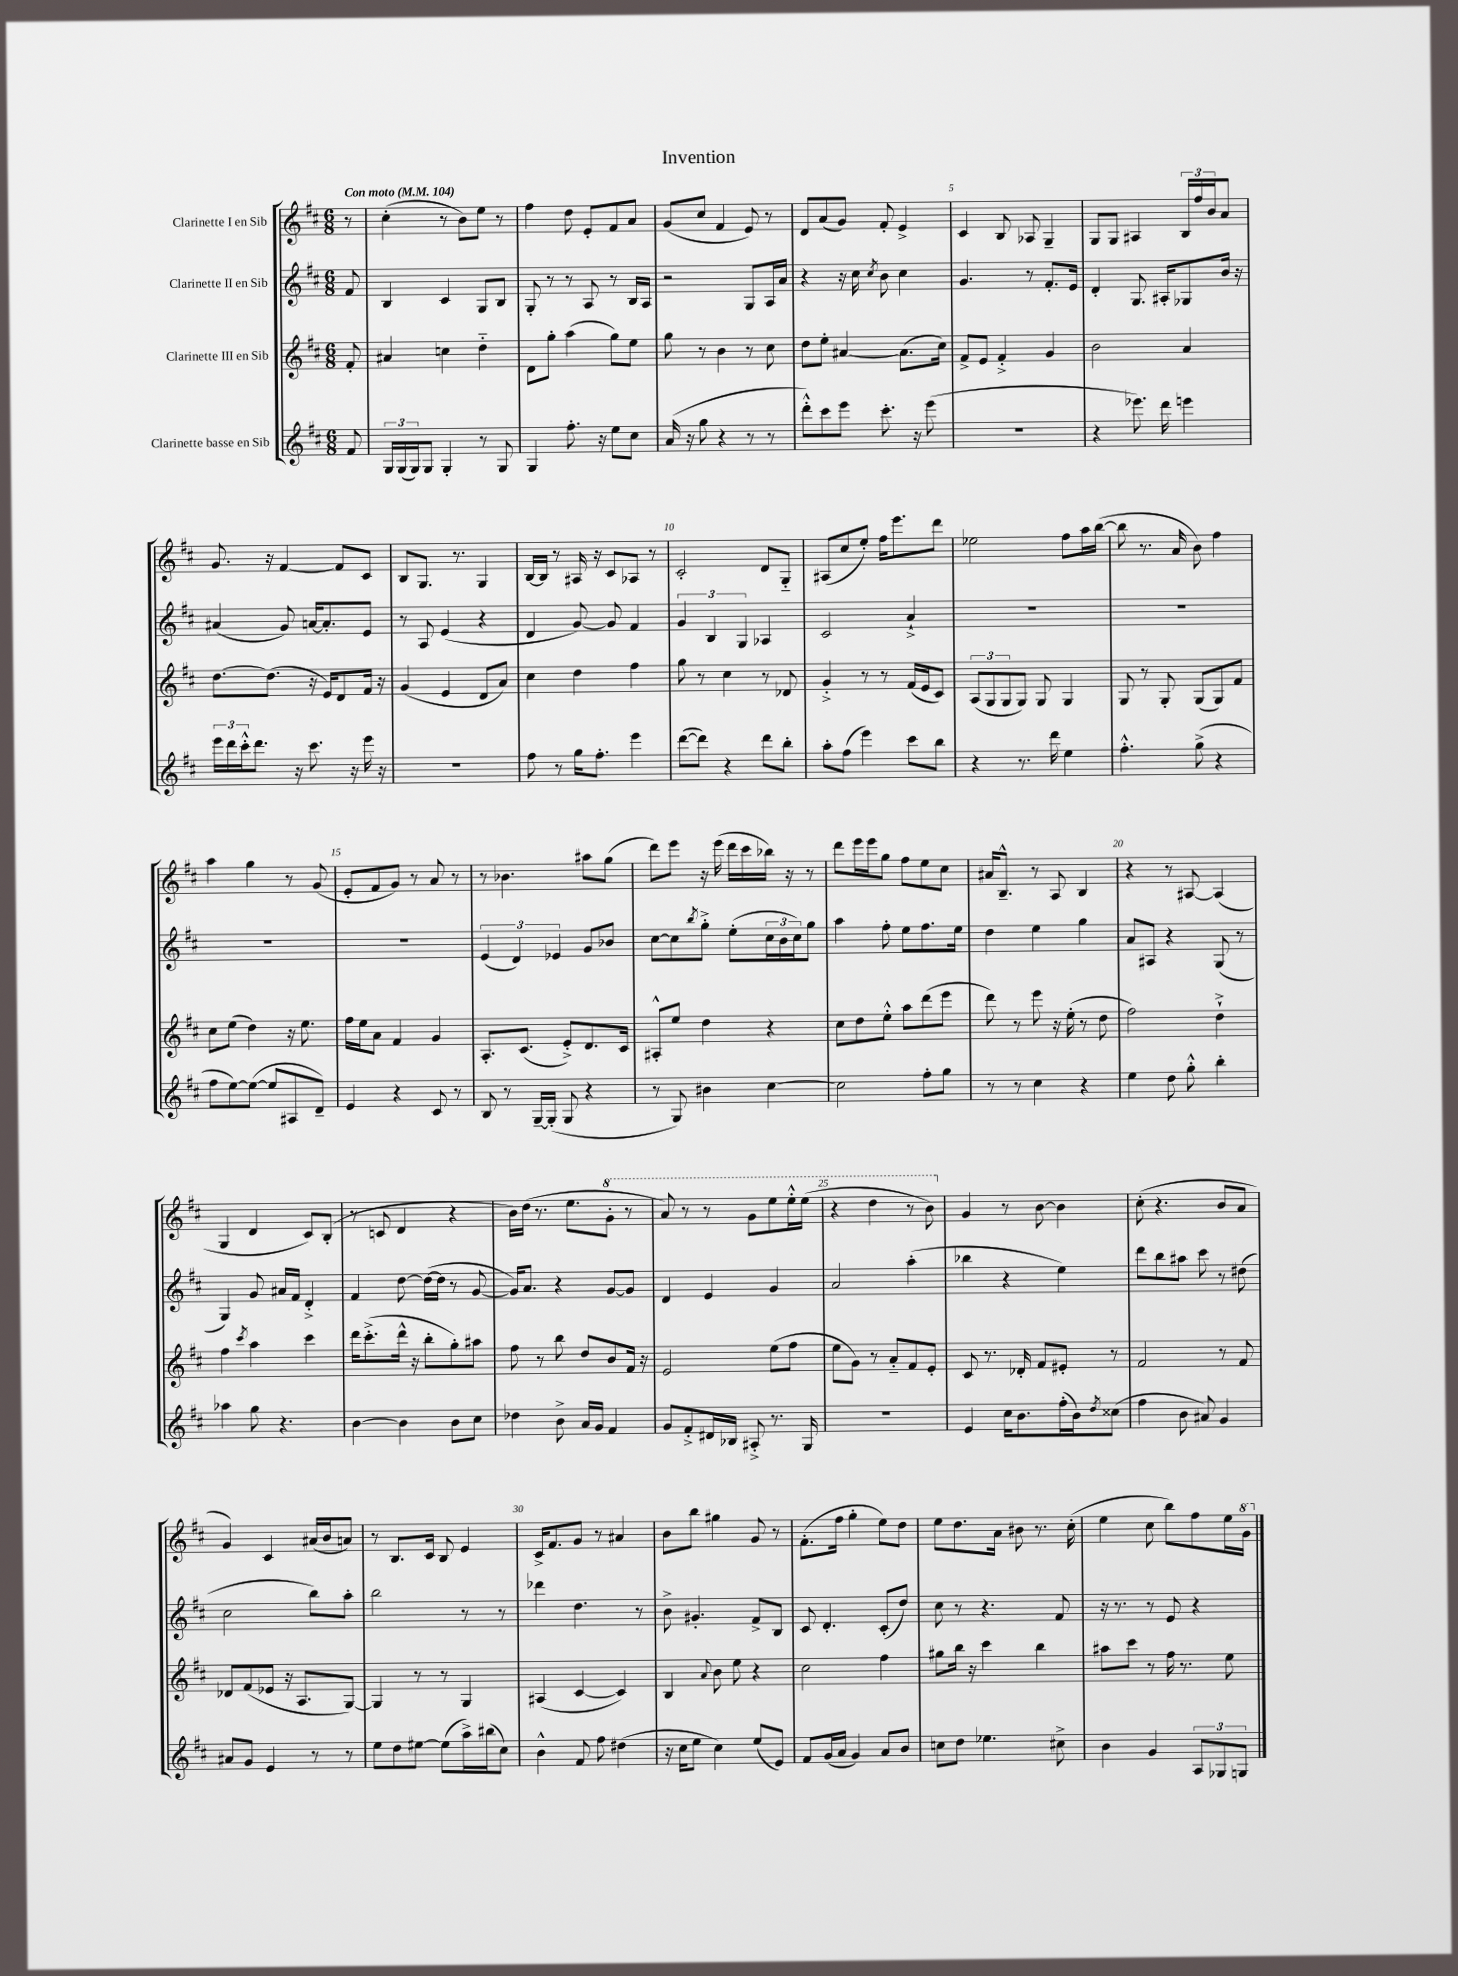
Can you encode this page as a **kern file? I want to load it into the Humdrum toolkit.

**kern	**kern	**kern	**kern
*part4	*part3	*part2	*part1
*staff4	*staff3	*staff2	*staff1
*I"Clarinette basse en Sib	*I"Clarinette III en Sib	*I"Clarinette II en Sib	*I"Clarinette I en Sib
*clefG2	*clefG2	*clefG2	*clefG2
*k[f#c#]	*k[f#c#]	*k[f#c#]	*k[f#c#]
*M6/8	*M6/8	*M6/8	*M6/8
*MM104	*MM104	*MM104	*MM104
=	=	=	=
!	!	!	!LO:TX:a:B:t=Con moto
8f#/	8f#'/	8f#/	8r
=1	=1	=1	=1
24G/LL	4a#X/	4B/	(4cc#'\
(24G/	.	.	.
24G/J)	.	.	.
8G/J	.	.	.
4G'/	4ccn\	4c#/	8r
.	.	.	8b\L)
8r	4dd\	8G/L	8ee\J
8G/	.	8B/J	8r
=2	=2	=2	=2
4G/	8d\L	8G'/	4ff#\
.	8gg'\J	8r	.
8.ff#'\	(4aa\	8r	8dd\
.	.	8A/	8e'/L
16r	.	.	.
8ee\L	8gg\L)	8r	8f#/
8cc#\J	8ee\J	16B/LL	8a/J
.	.	16A/JJ	.
=3	=3	=3	=3
(16a/	8gg\	2r	(8g/L
16r	.	.	.
8gg\	8r	.	8cc#/J
4r	4b\	.	4f#/
8r	8r	8G/L	8e/)
8r	8cc#\	16A/L	8r
.	.	16a/JJ	.
=4	=4	=4	=4
8ddd'^^\L)	8dd\L	4r	8d/L
8ccc#\	8ee'\J	.	(8a/
8eee\J	[4a#X/	16r	8g/J)
.	.	16cc#\	.
.	.	8qcc#/	.
8.ccc#'\	.	8b\	8f#'/
.	(8.a#\L]	4cc#\	4e^/
16r	.	.	.
(8eee\	.	.	.
.	16cc#\Jk)	.	.
=5	=5	=5	=5
2.r	8f#^/L	4.g/	4c#/
.	8e/J	.	.
.	4f#'^/	.	8B/
.	.	8r	8A-X/
.	4g/	8.f#'/L	4G~/
.	.	16e/Jk	.
=6	=6	=6	=6
4r	2b\	4d'/	8G/L
.	.	.	8G/J
8.eee-X\)	.	8.G/	4A#X/
16ddd\	.	16A#X'/KL	.
4eeen\	4a/	8G-X/	24B/LL
.	.	.	24ff#/
.	.	.	24b/J
.	.	16b/Jk	8a/J
.	.	16r	.
!!LO:LB:g=z
=7	=7	=7	=7
24eee\LL	[8.dd\L	(4a#X/	8.g/
24ddd\	.	.	.
24ccc#'^^\J	.	.	.
8.ddd\J	.	.	.
.	(8.dd\J]	.	16r
.	.	8g/)	[4f#/
16r	.	.	.
8.ccc#\	16r	[16an/KL	.
.	16e/KL)	8.a'/]	.
.	8d/	.	8f#/L]
16r	.	.	.
16eee\	16f#/Jk	8e/J	8c#/J
16r	16r	.	.
=8	=8	=8	=8
2.r	(4g/	8r	8B/L
.	.	8A/	8.G/J
.	4e/	(4e/	.
.	.	.	8.r
.	8d/L	4r	4G/
.	8a/J)	.	.
=9	=9	=9	=9
8ff#\	4cc#\	4d/	[16B/LL
.	.	.	16B/JJ]
8r	.	.	8r
16gg\KL	4dd\	[8g/)	16A#X/
8.ff#'\J	.	.	16r
.	.	8g/]	8c#/L
4eee\	4ff#\	4f#/	8A-X/J
.	.	.	8r
=10	=10	=10	=10
([8ddd\L	8gg\	6g/	2c#'/
8ddd\J])	8r	.	.
.	.	6B/	.
4r	4cc#\	.	.
.	.	6G/	.
8ddd\L	8r	4A-X/	8d/L
8bb'\J	8d-X/	.	8G/J
=11	=11	=11	=11
8aa'\L	4g'^/	2c#/	(8A#X/L
(8ff#\J	.	.	8cc#/
4eee\)	8r	.	8ee'/J)
.	8r	.	16ff#\KL
.	.	.	8.eee\
8ccc#\L	(16f#/LL	4a`^/	.
.	16e/J	.	.
8bb\J	8c#/J)	.	8ddd\J
=12	=12	=12	=12
4r	(12A/L	2.r	2ee-X\
.	12G/	.	.
.	12G/	.	.
8.r	8G/J)	.	.
.	8G/	.	.
16ddd\	.	.	.
4ee\	4G/	.	8ff#\L
.	.	.	16aa\L
.	.	.	([16bb\JJ
=13	=13	=13	=13
4.ff#'^^\	8G/	2.r	8bb\]
.	8r	.	8.r
.	8G'/	.	.
.	.	.	16a/
(8gg^\	(8G/L	.	8b\)
4r	8G/)	.	4ff#\
.	8f#/J	.	.
!!LO:LB:g=z
=14	=14	=14	=14
8ff#\L	8cc#\L	2.r	4aa\
[8ee\)	(8ee\J	.	.
(8ee\J_	4dd\)	.	4gg\
8ee/L]	.	.	.
8A#X/	16r	.	8r
.	8.ee\	.	.
8d~/J)	.	.	(8g/
=15	=15	=15	=15
4e/	16ff#\LL	2.r	8e'/L
.	16ee\J	.	.
.	8a\J	.	8f#/
4r	4f#/	.	8g/J)
.	.	.	8r
8c#/	4g/	.	8a/
8r	.	.	8r
=16	=16	=16	=16
8B/	8.A'/L	(6e/	8r
8r	.	.	4.b-X\
.	.	6d/)	.
.	(8.c#/J	.	.
[16G~/LL	.	.	.
(16G'/JJ]	.	.	.
.	.	6e-X/	.
8G/	8e'^/L)	.	.
4r	8.d/	8g/L	8aa#X\L
.	.	8b-X/J	(8gg\J
.	16c#/Jk	.	.
=17	=17	=17	=17
8r	8A#X'^^/L	[8cc#\L	8ddd\L)
8G/)	8ee/J	8cc#\]	8eee\J
.	.	8qbb/	.
4b#X\	4dd\	8gg'^\J	16r
.	.	.	(16eee\
.	.	(8ee'\L	16ddd\LL
.	.	.	16ccc#\
[4cc#\	4r	24cc#\L	16bb-X\JJ)
.	.	24b\	.
.	.	.	16r
.	.	24cc#\J)	.
.	.	8gg\J	8r
=18	=18	=18	=18
2cc#\]	8cc#\L	4aa\	8ddd\L
.	8dd\	.	16eee\L
.	.	.	16eee\J
.	8ee'^^\J	8ff#'\	8gg\J
.	8aa\L	8ee\L	8ff#\L
8ff#'\L	(8ddd\	8.ff#\	8ee\
8gg\J	8eee\J	.	8cc#\J
.	.	16ee\Jk	.
=19	=19	=19	=19
8r	8ddd\)	4dd\	16a#X/KL
.	.	.	8.B~^^/J
8r	8r	.	.
4cc#\	8eee\	4ee\	8r
.	16r	.	8A/
.	(16ee'\	.	.
4r	8r	4gg\	4B/
.	8dd\	.	.
=20	=20	=20	=20
4ee\	2ff#\)	8a/L	4r
.	.	8A#X/J	.
8dd\	.	4r	8r
8gg'^^\	.	.	[8A#X/
4bb'\	4dd`^\	(8G/	(4A#/]
.	.	8r	.
!!LO:LB:g=z
=21	=21	=21	=21
4aa-X\	4ff#\	4G/)	4G/
.	8qccc#/	.	.
8gg\	4aa\	8g/	4d/
4.r	.	16a#X/LL	.
.	.	16f#/JJ	.
.	4ccc#\	4d'^/	8c#/L)
.	.	.	(8B'/J
=22	=22	=22	=22
[4b\	16ddd\KL	4f#/	8r
.	(8.ccc#'^\	.	.
.	.	.	8cn/
4b\]	16ddd^^\Jk	[8dd\	4d/
.	16r	.	.
.	8bb'\L	(16dd\LL_	.
.	.	16dd\JJ]	.
8b\L	8gg'\)	8r	4r
8cc#\J	8aa#X\J	[8g/	.
=23	=23	=23	=23
4dd-X\	8ff#\	16g/KL])	16b\LL)
.	.	8.a/J	(16dd\JJ
.	8r	.	8.r
8b^\	8bb\	4r	.
.	.	.	8.ee\L
16a/LL	8dd/L	.	.
16g/JJ	.	.	.
*	*	*	*8va
4f#/	8b/	[8g/L	8gg'\J
.	16f#/Jk	8g/J]	8r
.	16r	.	.
=24	=24	=24	=24
8g/L	2e/	4d/	8aa/)
8f#'^/	.	.	8r
16d#X/L	.	4e/	8r
16B-X/JJ	.	.	.
8A#X'^/	.	.	8gg\L
8.r	(8ee\L	4g/	8eee\
.	8ff#\J	.	16eee'^^\L
16G/	.	.	(16eee\JJ
=25	=25	=25	=25
2.r	8ee\L	2a/	4r
.	8g\J)	.	.
.	8r	.	4ddd\
.	8a/L	.	.
.	8f#/	(4aa'\	8r
.	8e'/J	.	8bb\)
=26	=26	=26	=26
*	*	*	*X8va
4e/	8c#/	4bb-X\	4g/
.	8.r	.	.
16cc#\KL	.	4r	8r
8.b\	16d-X'/	.	.
.	8f#/L	.	[8b\
(16ff#'\L	8e#X'/J	4ee\)	4b\]
16b\J)	.	.	.
8qdd/	.	.	.
(8cc##X\J	8r	.	.
=27	=27	=27	=27
4ff#\	2f#/	8ddd\L	(8cc#'\
.	.	8bb\	4.r
8b\	.	8aa#X\J	.
8a#X/)	.	8ccc#\	.
4g/	8r	8r	8b/L
.	8f#/	(8dd#X\	8a/J
!!LO:LB:g=z
=28	=28	=28	=28
8a#X/L	8d-X/L	2cc#\	4g/)
8g/J	(8f#/	.	.
4e/	8e-X/J	.	4c#/
.	16r	.	.
.	8.A/L	.	.
8r	.	8bb\L)	(16a#X/LL
.	.	.	16b/J
8r	[8G/J)	8aa'\J	8an/J)
=29	=29	=29	=29
8ee\L	4G/]	2bb\	8r
8dd\	.	.	8.B/L
[8ee#X\J	8r	.	.
.	.	.	16c#/Jk
(8ee#\L]	8r	.	8B/
16aa^\L)	4G/	8r	4e/
(16bb#X\J	.	.	.
8cc#\J)	.	8r	.
=30	=30	=30	=30
4b^^\	(4A#X/	4ddd-X\	16c#^/KL
.	.	.	8.f#/
8f#/	[4c#/	4.dd\	8g/J
8ff#\	.	.	8r
(4dd#X\	4c#/])	.	4a#X/
.	.	8r	.
=31	=31	=31	=31
16r	4B/	8b^\	8b\L
16cc#\KL	.	.	.
8ee\J	.	4.g#X'/	8bb\J
.	8qqa/	.	.
4cc#\)	8b\	.	4gg#X\
.	8ee\	.	.
(8ee/L	4r	8f#^/L	8g/
8e/J)	.	8B/J	8r
=32	=32	=32	=32
8f#/L	2cc#\	8c#/	(8.f#'\L
(16g/L	.	4.d'/	.
16a/JJ	.	.	16ff#\Jk
4g/)	.	.	4gg'\
8a/L	4ff#\	(8c#'/L	8ee\L)
8b/J	.	8dd/J)	8dd\J
=33	=33	=33	=33
8ccn\L	8gg#X\L	8cc#\	8ee\L
8dd\J	16bb\Jk	8r	8.dd\
.	16r	.	.
4.ee-X\	4ccc#\	4.r	.
.	.	.	16a\Jk
.	.	.	8b#X\
.	4bb\	.	8.r
8cc#X^\	.	8f#/	.
.	.	.	(16cc#'\
=34	=34	=34	=34
4b\	8aa#X\L	16r	4ee\
.	.	8.r	.
.	8ccc#\J	.	.
4g/	8r	8r	8cc#\
.	16ff#\	8e/	8bb\L)
.	8.r	.	.
12A/L	.	4r	8ff#\
12G-X/	.	.	.
.	8ee\	.	16ee\L
12Gn/J	.	.	.
*	*	*	*8va
.	.	.	16gg\JJ
*	*	*	*X8va
==	==	==	==
*-	*-	*-	*-
